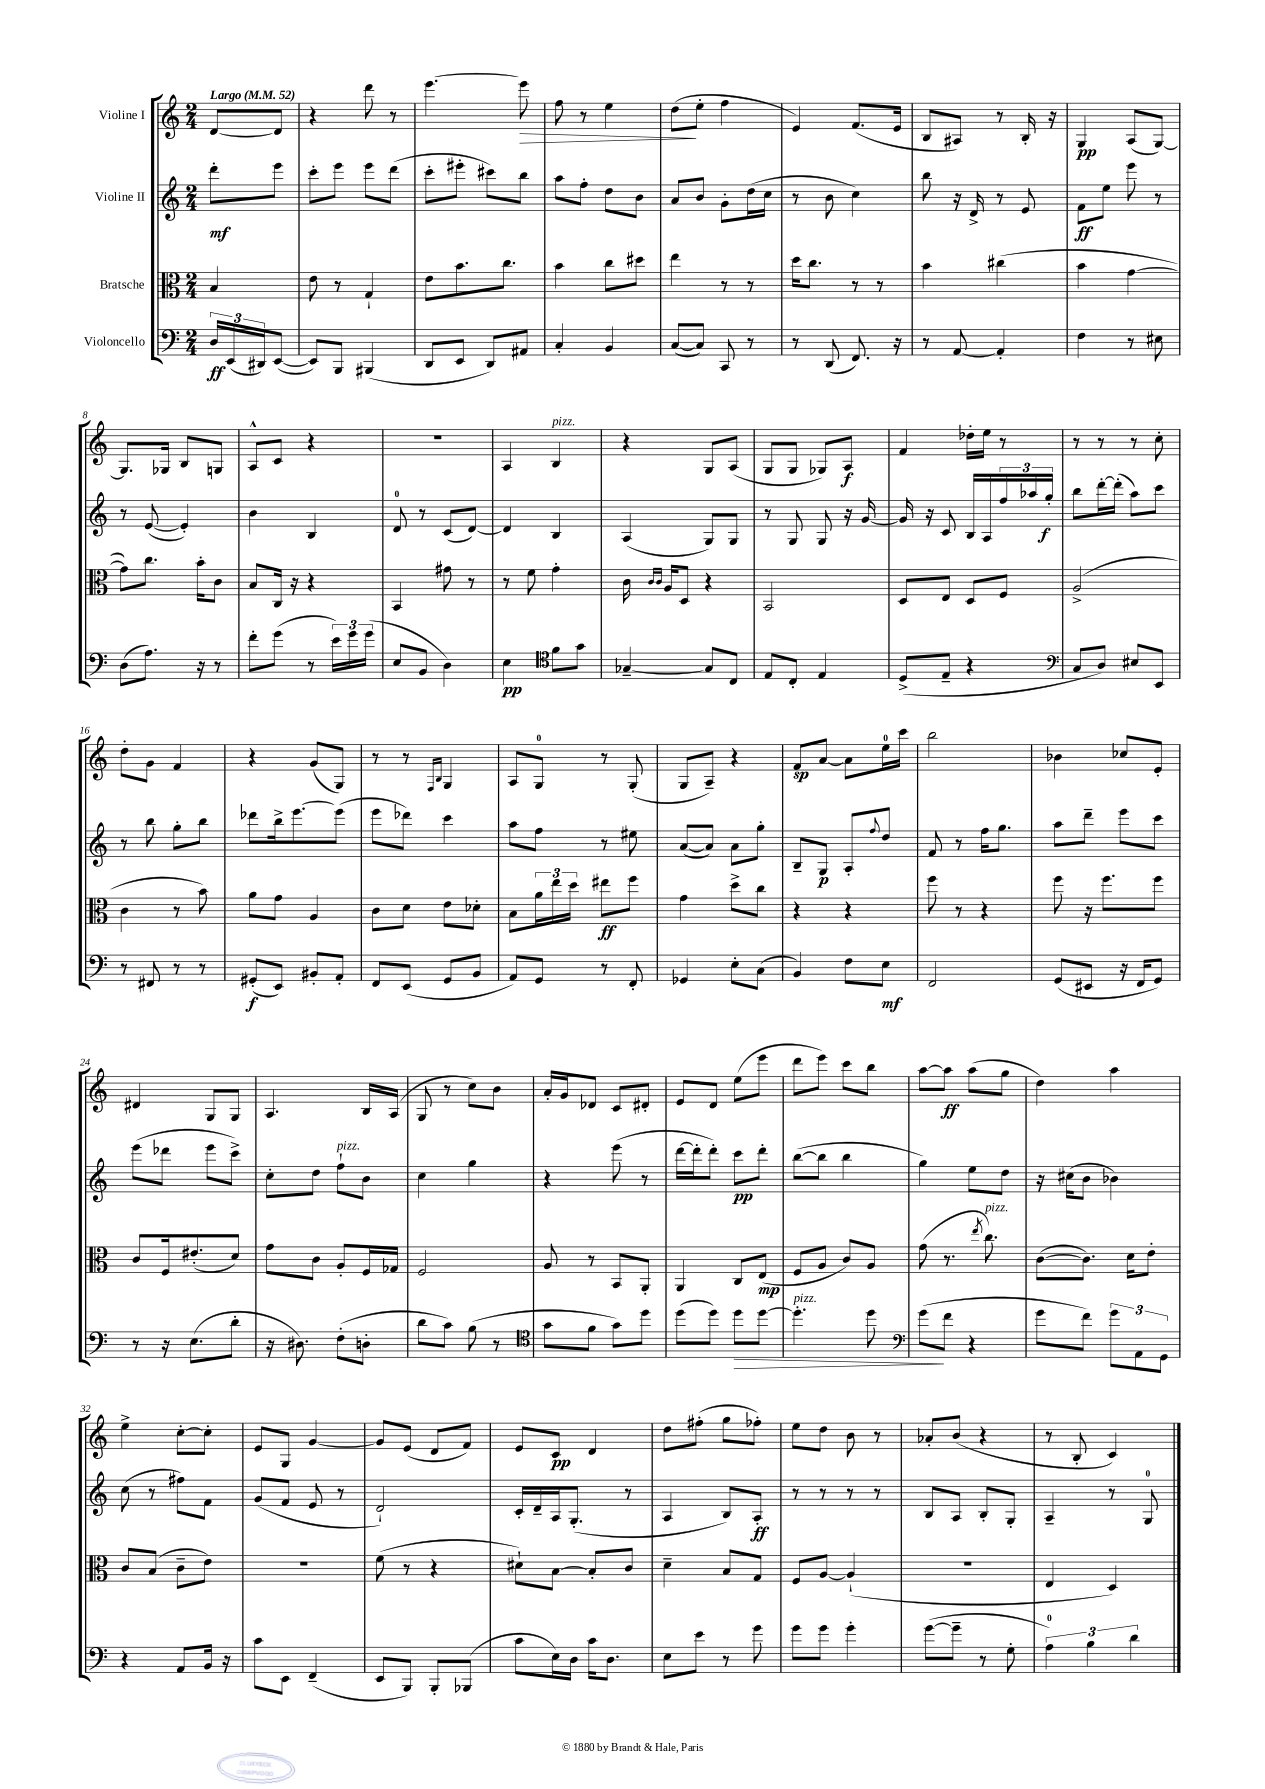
<<
\new StaffGroup <<
\new Staff = "s0" \with { instrumentName = "Violine I" } {
    \clef treble \key c \major \numericTimeSignature \time 2/4 \partial 4 \tempo "Largo" 4 = 52
    d'8~ d'8 |
    r4 d'''8 r8 |
    e'''4.~ e'''8\> |
    f''8 r8 e''4 |
    d''8\!( e''8-. f''4 |
    e'4) f'8.( e'16 |
    b8 ais8) r8 b16-. r16 |
    g4\pp a8( g8~) |
    g8. ges16 b8 g8 |
    a8-^ c'8 r4 |
    R2 |
    a4 b4^\markup { \italic "pizz." } |
    r4 g8 a8( |
    g8 g8 ges8) a8\f |
    f'4 des''16-. e''16 r8 |
    r8 r8 r8 c''8-. |
    d''8-. g'8 f'4 |
    r4 g'8( g8) |
    r8 r8 \grace { f16 b16 } g4 |
    a8 g8-0 r8 g8-.( |
    g8 a8--) r4 |
    f'8\sp a'8~ a'8 e''16-0 c'''16 |
    b''2 |
    bes'4 ces''8 e'8-. |
    dis'4 g8 g8 |
    a4. b16 a16( |
    g8 r8 c''8) b'8 |
    a'16-. g'16 des'8 c'8 dis'8-. |
    e'8 d'8 e''8( e'''8 |
    d'''8 e'''8) c'''8 b''8 |
    a''8~ a''8\ff a''8( g''8 |
    d''4) a''4 |
    e''4-> c''8~-. c''8-. |
    e'8 g8 g'4~ |
    g'8 e'8( d'8 f'8) |
    e'8 c'8\pp d'4 |
    d''8 fis''8-.( g''8 fes''8-.) |
    e''8 d''8 b'8 r8 |
    aes'8-. b'8( r4 |
    r8 b8-. c'4) \bar "|." |
}
\new Staff = "s1" \with { instrumentName = "Violine II" } {
    \clef treble \key c \major \numericTimeSignature \time 2/4 \partial 4
    d'''8-.\mf e'''8 |
    c'''8-. e'''8 e'''8 d'''8( |
    c'''8-. eis'''8-. cis'''8) b''8 |
    a''8 f''8-. d''8 b'8 |
    a'8 b'8 g'8-. d''16( c''16 |
    r8 b'8 c''4) |
    b''8 r16 d'16-> r8 e'8 |
    f'8\ff e''8 e'''8 r8 |
    r8 e'8~( e'4-.) |
    b'4 b4 |
    d'8-0 r8 c'8( d'8~) |
    d'4 b4 |
    a4( g8) g8 |
    r8 g8 g8 r16 g'16~ |
    g'16 r16 c'8 b16 a16 \tuplet 3/2 { f''16 aes''16 g''16-.\f } |
    b''8 d'''16~-. d'''16-.( a''8) c'''8 |
    r8 b''8 g''8-. b''8 |
    des'''8 b''16-> e'''8.~ e'''8( |
    e'''8 des'''8) c'''4 |
    a''8 f''8 r8 eis''8 |
    a'8~( a'8) a'8 g''8-. |
    b8-- g8\p a8-. \appoggiatura { f''8 } d''8 |
    f'8 r8 f''16 g''8. |
    a''8 d'''8-- e'''8 c'''8 |
    e'''8( des'''8 e'''8 c'''8->) |
    c''8-. d''8 f''8-!^\markup { \italic "pizz." } b'8 |
    c''4 g''4 |
    r4 e'''8( r8 |
    d'''16~ d'''16-. d'''8-.) c'''8\pp d'''8-. |
    b''8~( b''8 b''4 |
    g''4) e''8 d''8 |
    r16 cis''16( b'8 bes'4) |
    c''8( r8 fis''8) f'8 |
    g'8( f'8 e'8 r8 |
    d'2-!) |
    c'16-. d'16-- a16 g8.-.( r8 |
    a4 b8) a8-.\ff |
    r8 r8 r8 r8 |
    b8 a8 b8-. g8-. |
    a4-- r8 g8-0 \bar "|." |
}
\new Staff = "s2" \with { instrumentName = "Bratsche" } {
    \clef alto \key c \major \numericTimeSignature \time 2/4 \partial 4
    b4 |
    e'8 r8 g4-! |
    e'8 b'8. c''8. |
    b'4 c''8 dis''8 |
    e''4 r8 r8 |
    d''16 c''8. r8 r8 |
    b'4 cis''4( |
    b'4 g'4~ |
    g'8) c''8. b'16-. c'8 |
    b8 c16 r16 r4 |
    b,4 gis'8 r8 |
    r8 f'8 g'4-. |
    c'16 \grace { c'16 c'16 } a16 d8 r4 |
    b,2 |
    d8 e8 d8 f8 |
    a2->( |
    c'4 r8 b'8) |
    a'8 g'8 a4 |
    c'8 d'8 e'8 des'8-. |
    b8 \tuplet 3/2 { a'16 e''16 d''16 } eis''8\ff f''8 |
    g'4 d''8-> c''8 |
    r4 r4 |
    f''8 r8 r4 |
    f''8 r16 f''8. f''8 |
    c'8 f16 eis'8.-.( d'8) |
    g'8 c'8 a8-. f16 ges16 |
    f2 |
    a8 r8 b,8 a,8-. |
    a,4 c8 e8\mp( |
    f8 a8 c'8) a8 |
    g'8( r8. \acciaccatura { e''8 } c''8.^\markup { \italic "pizz." }) |
    c'8~( c'8.) d'16 e'8-. |
    c'8 b8( c'8-- e'8) |
    r2 |
    f'8( r8 r4 |
    dis'8-!) b8~ b8-. c'8 |
    d'4-- b8 g8 |
    f8 a8~ a4-!( |
    R2 |
    e4 d4) \bar "|." |
}
\new Staff = "s3" \with { instrumentName = "Violoncello" } {
    \clef bass \key c \major \numericTimeSignature \time 2/4 \partial 4
    \tuplet 3/2 { d16\ff e,16( dis,16) } e,8~( |
    e,8) b,,8 bis,,4( |
    d,8 e,8 d,8) ais,8 |
    c4-. b,4 |
    c8~( c8) c,8 r8 |
    r8 d,8( f,8.) r16 |
    r8 a,8~ a,4-. |
    f4 r8 eis8 |
    d8( a8.) r16 r8 |
    f'8-. g'8( r8 \tuplet 3/2 { e'16) g'16 g'16( } |
    e8 b,8 d4) |
    e4\pp \clef tenor f'8 g'8 |
    ges4~-- ges8 c8 |
    e8 c8-. e4 |
    d8->( e8-- r4 |
    \clef bass c8 d8) eis8 e,8 |
    r8 fis,8 r8 r8 |
    gis,8-.\f( e,8) bis,8-. a,8-. |
    f,8 e,8( g,8 b,8 |
    a,8) g,8 r8 f,8-. |
    ges,4 e8-. c8( |
    b,4) f8 e8\mf |
    f,2 |
    g,8( eis,8 r16 f,16 g,8) |
    r8 r16 e8.( d'8-. |
    r16 dis8.) f8-.( d8-. |
    d'8 c'8) b8( r8 |
    \clef tenor g'8 f'8 g'8) d''8 |
    d''8( d''8) d''8\> d''8~ |
    d''4.-.^\markup { \italic "pizz." } d''8 |
    \clef bass g'8\!( f'8 r4 |
    g'8 f'8) \tuplet 3/2 { g'8 a,8 g,8 } |
    r4 a,8 b,16 r16 |
    c'8 e,8 f,4--( |
    e,8 b,,8) b,,8-. bes,,8( |
    c'8 e16) d16 c'16 d8. |
    e8 e'8 r8 g'8 |
    g'8 g'8 g'4-. |
    g'8~( g'8-- r8 g8-. |
    \tuplet 3/2 { a4-0) b4 d'4 } \bar "|." |
}
>>
>>
